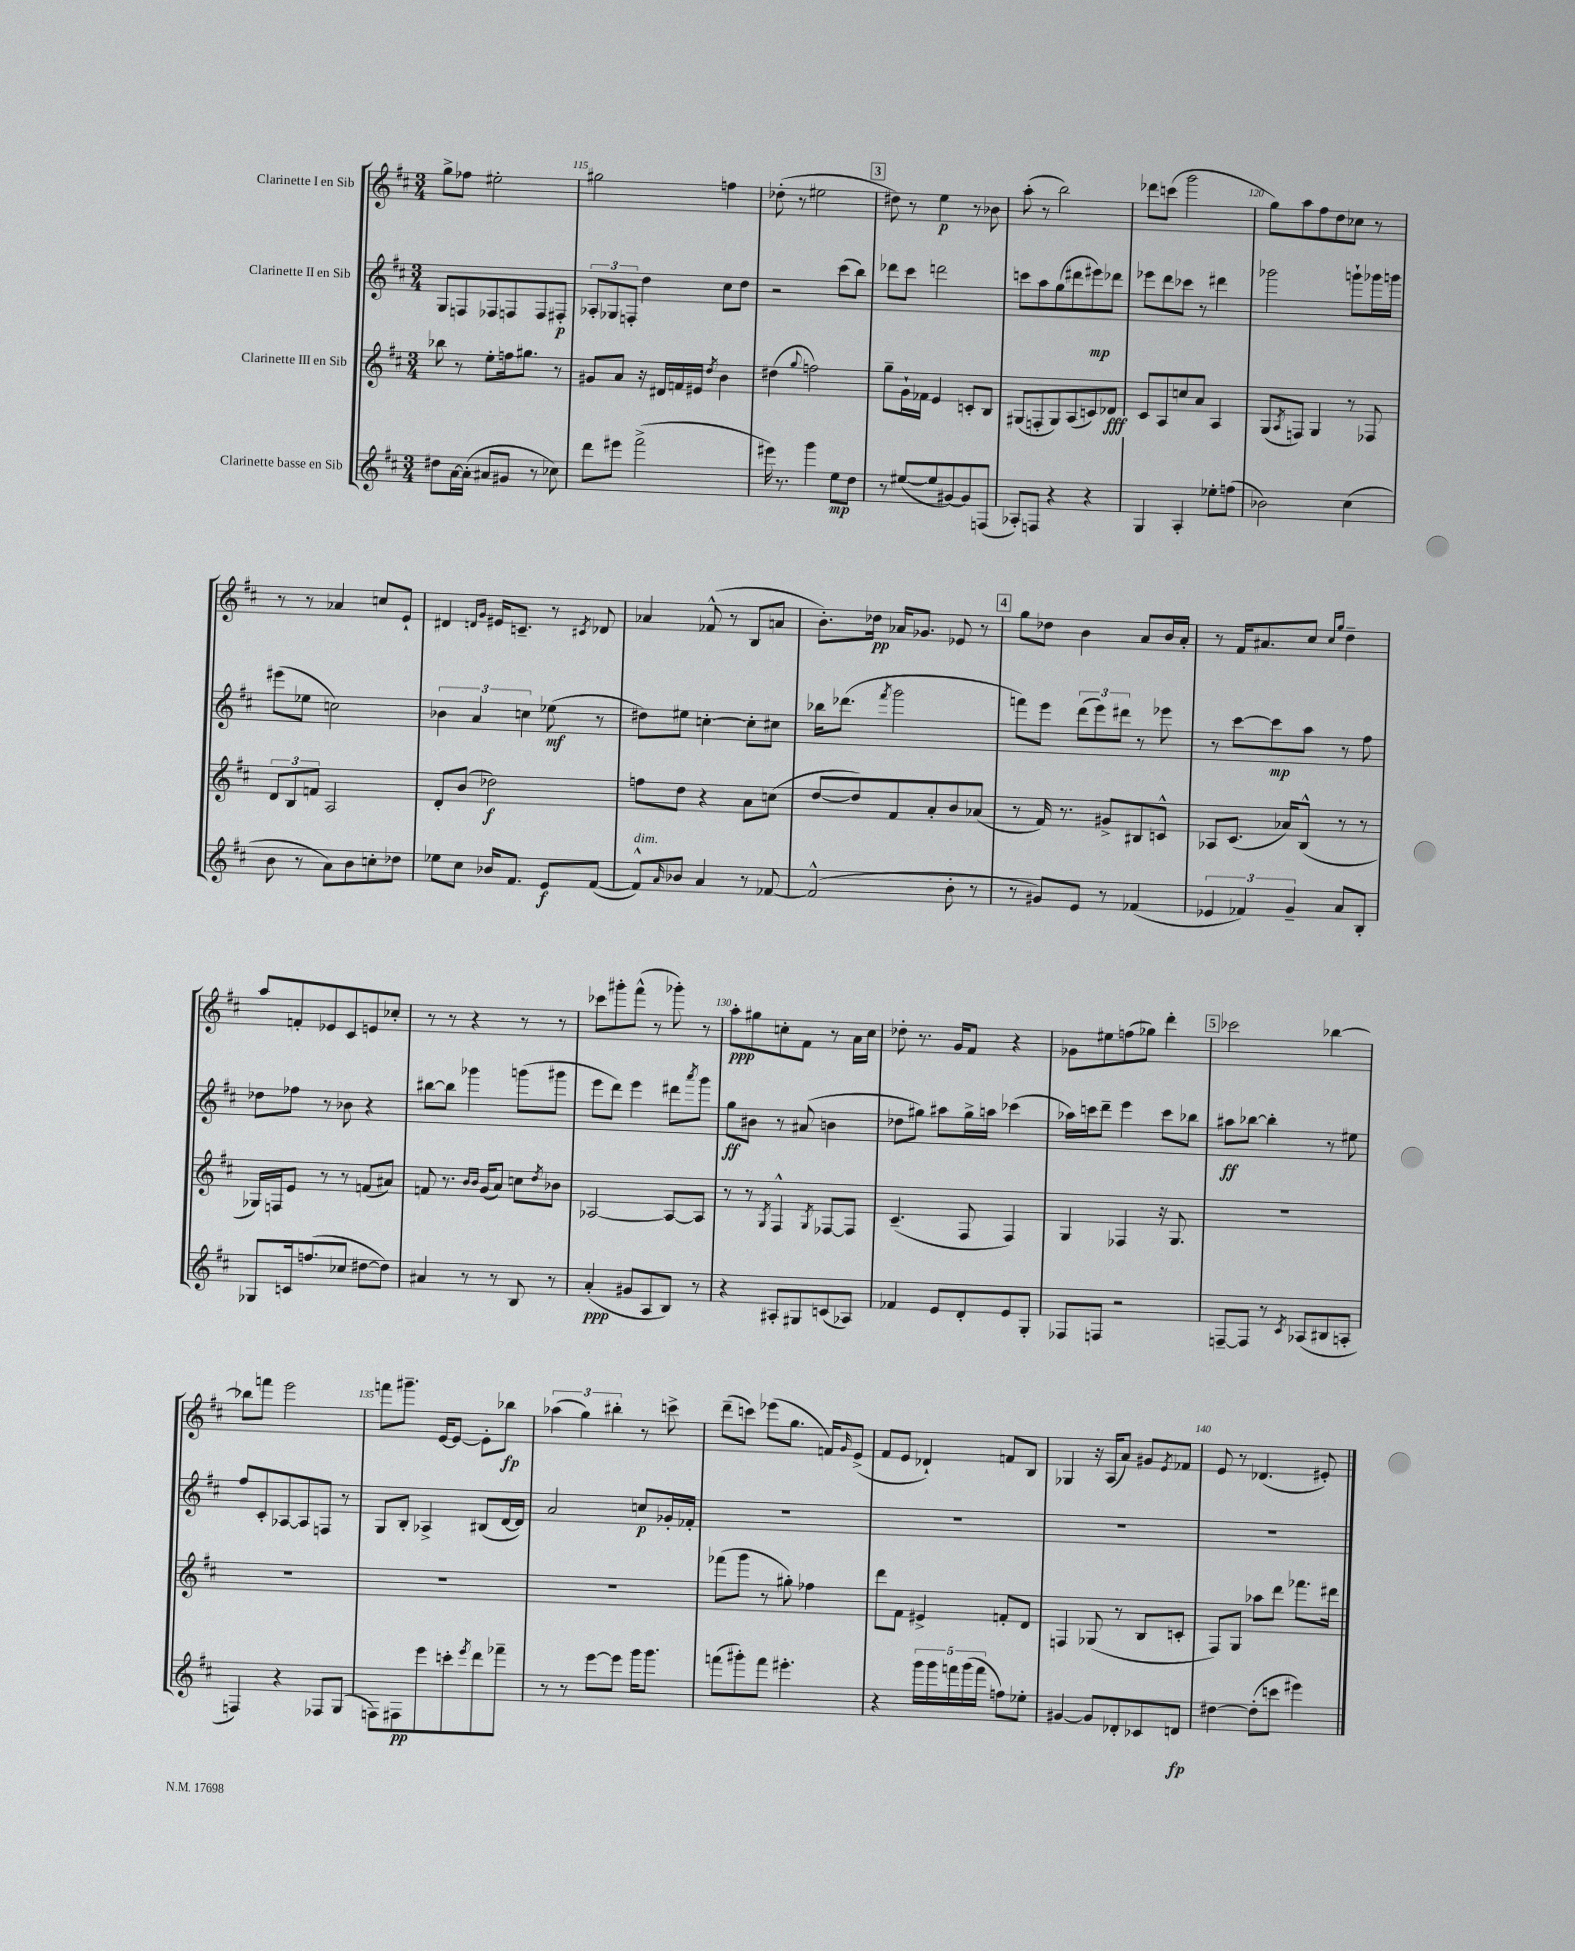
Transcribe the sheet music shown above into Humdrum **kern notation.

**kern	**kern	**kern	**kern
*staff4	*staff3	*staff2	*staff1
*clefG2	*clefG2	*clefG2	*clefG2
*k[f#c#]	*k[f#c#]	*k[f#c#]	*k[f#c#]
*M3/4	*M3/4	*M3/4	*M3/4
8dd#	8bb-	8G	8gg^
[16a	8r	8F	8ff-
(16a']	.	.	.
8a#	8ee'	8F-	2ee#'
8g#	16ff	8F	.
.	8.gg#	.	.
8r	.	8F	.
8cc-)	8r	8F#'	.
=	=	=	=
8ddd	8g#	12A-'	2gg#
.	.	12G-	.
8eee#	8a	.	.
.	.	12F'	.
(2fff#^	16r	4dd	.
.	16d#	.	.
.	16f	.	.
.	16e#	.	.
.	8qdd	.	.
.	4b	8cc#	4ff
.	.	8dd	.
=	=	=	=
16eee#)	(4dd#	2r	(8dd-'
8.r	.	.	.
.	.	.	8r
.	8qqgg	.	.
4ggg	2ff)	.	2ee#
8ee	.	(8ccc#	.
8dd	.	8bb)	.
=	=	=	=
8r	8gg~	8ddd-	8dd#)
([8ee#	16g`	8ccc#	8r
.	16f-	.	.
8ee#]	4e	2ddd	4ee
[8g#)	.	.	.
8g#]	8c'	.	8r
(8F	8B	.	8b-
=	=	=	=
8A-')	(8G#	8ccc	(8aa'
8F	8F'	8aa	8r
4r	8G#)	(8gg	2bb)
.	(8A	8ddd#	.
4r	8c)	8eee#)	.
.	8d-	8ddd-	.
=	=	=	=
4G	8c#	8eee-	8ddd-
.	8A	8ddd	(8ccc
4A'	8cc	8ccc-	2ggg
.	8a	8r	.
8ee-'	4A	4ddd#	.
(8ff	.	.	.
=	=	=	=
2b-)	(8G	2ggg-	8gg)
.	8qA	.	.
.	8F)	.	8aa
.	4G	.	8ff#
.	.	.	8dd
(4cc#	8r	8ggg`	8cc-
.	8F-	16ggg-	8r
.	.	16ggg	.
=	=	=	=
8b	12d	(8eee#	8r
.	12B	.	.
8r	.	8ee-	8r
.	12f	.	.
8a)	2A	2cc)	4a-
8b	.	.	.
8cc'	.	.	8cc
8dd-	.	.	8e`
=	=	=	=
8ee-	8d'	6b-	4d#
8cc#	(8b	.	.
.	.	6a	.
.	.	.	16qqd
.	.	.	16qqg
16b-	2dd-)	.	16e#
8.f#	.	.	8.c~
.	.	6cc	.
8e	.	(8ee-	8r
.	.	.	8qc#
([8f#	.	8r	8d-
=	=	=	=
8f#^^])	8ff	8dd#)	4a-
16qqa	.	.	.
8b-	8dd	8ee#	.
4a	4r	[4cc'	(8f-^^
.	.	.	8r
8r	8a	8cc']	8B
[8f-	(8cc	8cc#	8a
=	=	=	=
(2f-^^]	[8dd	16bb-	8.b')
.	.	(8.ddd-	.
.	8dd])	.	.
.	.	.	16dd-
.	.	8qfff#	.
.	8f#	2ggg	16a-
.	.	.	8.g-
.	8a'	.	.
8b'	8b	.	8e-
8r	(8a-	.	8r
=	=	=	=
8r	8r	8fff)	8gg
8g#)	16f#)	8eee	8dd-
.	8.r	.	.
8e	.	(12ddd	4b
.	.	12eee)	.
8r	8g#^	.	.
.	.	12ddd#	.
(4f-	8B#	8r	8a
.	8c^^	8eee-	16b
.	.	.	16a'
=	=	=	=
6e-	8A-	8r	8r
.	(8.c#	[8ccc#	16f#
6f-)	.	.	.
.	.	.	8.a#
.	.	8ccc#]	.
.	16a-)	.	.
6g~	.	.	.
.	(8B^^	8aa	8cc#
.	.	.	16qqcc#
.	.	.	16qqgg
8a	8r	8r	4dd~
8B'	8r	8ff#	.
=	=	=	=
8G-	16G-)	8dd-	8aa
.	16F	.	.
16c	8e	8ff-	8f'
(8.ff	.	.	.
.	8r	8r	8e-
8cc-	8r	8b-	8c#
[8dd#	(8f	4r	8e
8dd#])	8a#)	.	8cc-'
=	=	=	=
4a#	8f	[8bb#	8r
.	8.r	8bb#]	8r
8r	.	4ggg-	4r
.	16qqb	.	.
.	16qqb	.	.
.	(16g	.	.
8r	8a)	.	.
8B	8cc	(8ggg	8r
.	8qdd	.	.
8r	8b-	8ggg#	8r
=	=	=	=
(4a'	[2A-	8eee	8ccc-
.	.	8ddd)	8ggg#'
8g#	.	4eee	(8fff#^^
8A	.	.	8r
8B)	8A-_	8ddd#	8ggg-')
.	.	8qaaa	.
8r	8A-]	8ggg	8r
=	=	=	=
4r	8r	8gg	8aa'
.	8r	8b#	8gg#
.	8qG	.	.
8A#'	4F#^^	8r	8cc'
8G#	.	(8a#	8f#
.	8qG	.	.
(8c	[8F-	4b	8r
8A-)	8F-]	.	16a
.	.	.	16cc
=	=	=	=
4f-	(4.c#~	8dd-	8dd-'
.	.	8gg#)	8.r
8e	.	8aa#	.
.	.	.	16g
8d'	8F#	16gg#^	8f#
.	.	16aa	.
8e	4F#)	(4ccc-	4r
8G'	.	.	.
=	=	=	=
8F-	4G	16aa-)	8g-
.	.	16ccc	.
8F	.	8ddd~	8ee#
2r	4F-	4eee	(8ff
.	.	.	8gg-)
.	16r	8ccc	4ddd'
.	8.G	.	.
.	.	8bb-	.
=	=	=	=
[8F~	2.r	8aa#	2ccc-
8F]	.	[8bb-	.
8r	.	4bb-']	.
8qc#	.	.	.
(8A-	.	.	.
8B#	.	8r	[4bb-
8A'	.	8ee#	.
=	=	=	=
4F)	2.r	8ff#	8bb-]
.	.	8c#'	8fff
4r	.	[8A-	2eee
.	.	8A-]	.
8F-	.	8F	.
(8G	.	8r	.
=	=	=	=
8F)	2.r	8G	8fff
8F#	.	8B'	8.ggg#~
8eee	.	4A-^	.
.	.	.	[16e
8ccc'	.	.	8e_
8qeee	.	.	.
8ddd	.	(8B#	8e']
8fff-~	.	[16d	8bb-
.	.	16d])	.
=	=	=	=
8r	2.r	2a	(6aa-
8r	.	.	.
.	.	.	6gg)
[8eee	.	.	.
.	.	.	6bb#'
8eee]	.	.	.
16ggg	.	8cc	8r
8.ggg	.	.	.
.	.	16g-'	8ccc^
.	.	16f-'	.
=	=	=	=
(8fff	(8fff-	2.r	(8ddd~
8ggg#')	8ggg	.	8ccc)
8fff	8r	.	(8eee-
4.eee#'	8gg#')	.	8.gg
.	4ff-	.	.
.	.	.	16f)
.	.	.	16qqg
.	.	.	(8e^
=	=	=	=
4r	8ddd	2.r	8f#
.	8f#	.	8e
20ggg	4e#^	.	4d-`)
20ggg	.	.	.
20fff	.	.	.
(20ggg	.	.	.
20fff	.	.	.
8ff)	8f'	.	8f
8ee-'	8d	.	8B
=	=	=	=
[4g#	4F	2.r	4G-
8g#]	(8G-	.	16r
.	.	.	(16A
8d-'	8r	.	8a)
8c-	8B	.	8g#
.	.	.	8qe
8d	8c'	.	8f-
=	=	=	=
[4dd#	8F#)	2.r	8e
.	8G	.	8r
(8dd#']	8aa-	.	(4.d-
8ccc	8ddd	.	.
4eee#)	8.fff-	.	.
.	.	.	8e#')
.	16ddd#	.	.
==	==	==	==
*-	*-	*-	*-
